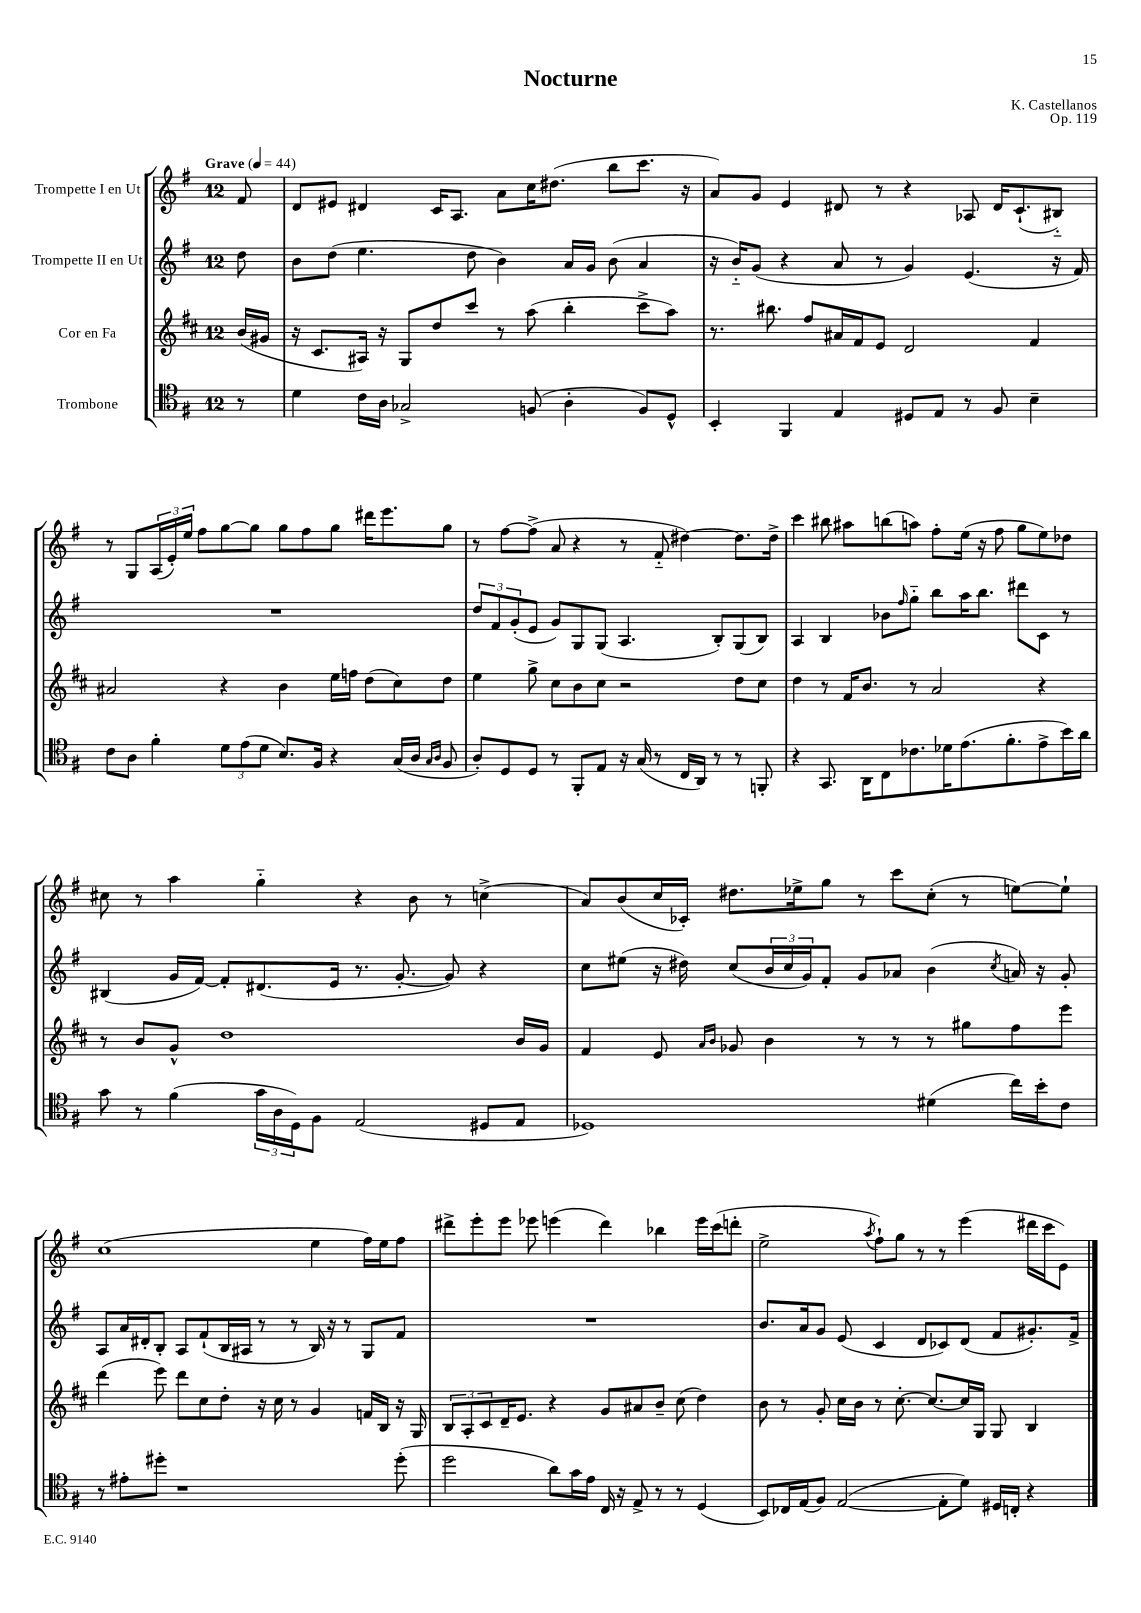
\header { title = "Nocturne" composer = "K. Castellanos" opus = "Op. 119" }
<<
\new StaffGroup <<
\new Staff = "s0" \with { instrumentName = "Trompette I en Ut" } {
    \clef treble \key g \major \once \override Staff.TimeSignature.style = #'single-digit \time 12/8 \partial 8 \tempo "Grave" 4 = 44
    fis'8 |
    d'8 eis'8 dis'4 c'16 a8. a'8 c''16 dis''8.( b''8 c'''8. r16 |
    a'8) g'8 e'4 dis'8 r8 r4 aes8 dis'16 c'8.-!( bis8-_) |
    r8 g8 \tuplet 3/2 { a16( e'16-.) e''16 } fis''8 g''8~ g''8 g''8 fis''8 g''8 dis'''16 e'''8. g''8 |
    r8 fis''8~ fis''8->( a'8 r4 r8 fis'8-_ dis''4~) dis''8. dis''16-> |
    c'''4 bis''8 ais''8 b''8( a''8) fis''8-. e''16( r16 fis''8 g''8 e''8) des''8 |
    cis''8 r8 a''4 g''4-_ r4 b'8 r8 c''4->( |
    a'8) b'8( c''16 ces'16-.) dis''8. ees''16-> g''8 r8 c'''8 c''8-.( r8 e''8~) e''8-! |
    c''1( e''4 fis''16) e''16 fis''8 |
    dis'''8-> e'''8-. e'''8 ees'''8 e'''4( dis'''4) bes''4 e'''16 c'''16( d'''8-. |
    e''2-> \acciaccatura { a''8 } fis''8-!) g''8 r8 r8 e'''4( dis'''16 c'''16 e'8) \bar "|." |
}
\new Staff = "s1" \with { instrumentName = "Trompette II en Ut" } {
    \clef treble \key g \major \once \override Staff.TimeSignature.style = #'single-digit \time 12/8 \partial 8
    d''8 |
    b'8 d''8( e''4. d''8 b'4) a'16 g'16 b'8( a'4 |
    r16 b'16-_) g'8( r4 a'8 r8 g'4) e'4.( r16 fis'16) |
    R1. |
    \tuplet 3/2 { d''8 fis'8 g'8-.( } e'8 g'8) g8 g8( a4. b8-.) g8( b8) |
    a4 b4 bes'8 \grace { fis''16 } g''8-_ b''8 a''16 b''8. dis'''8 c'8 r8 |
    bis4( g'16 fis'16~) fis'8-. dis'8.( e'16 r8. g'8.~-. g'8) r4 |
    c''8 eis''8( r16 dis''16) c''8( \tuplet 3/2 { b'16 c''16 g'16) } fis'8-. g'8 aes'8 b'4( \acciaccatura { c''8 } a'16) r16 g'8-. |
    a8 a'16 dis'16-. b8-. a8 fis'8-!( b16 ais16 r8 r8 b16) r16 r8 g8 fis'8 |
    R1. |
    b'8. a'16 g'8 e'8( c'4 d'8 ces'8) d'8( fis'8 gis'8.-.) fis'16-> \bar "|." |
}
\new Staff = "s2" \with { instrumentName = "Cor en Fa" } {
    \clef treble \key d \major \once \override Staff.TimeSignature.style = #'single-digit \time 12/8 \partial 8
    b'16( gis'16 |
    r16 cis'8. ais16) r16 g8 d''8 cis'''8 r8 a''8( b''4-. cis'''8-> a''8) |
    r8. bis''8. fis''8 ais'16 fis'16 e'8 d'2 fis'4 |
    ais'2 r4 b'4 e''16 f''16 d''8( cis''8) d''8 |
    e''4 g''8-> cis''8 b'8 cis''8 r2 d''8 cis''8 |
    d''4 r8 fis'16 b'8. r8 a'2 r4 |
    r8 b'8 g'8-^ d''1 b'16 g'16 |
    fis'4 e'8 \grace { a'16 b'16 } ges'8 b'4 r8 r8 r8 gis''8 fis''8 e'''8 |
    d'''4( e'''8) d'''8 cis''8 d''8-. r16 cis''16 r8 g'4 f'16 b16 r16 g16 |
    \tuplet 3/2 { b8 a8-. cis'8 } d'16-- e'8. r4 g'8 ais'8 b'8-- cis''8( d''4) |
    b'8 r8 g'8-. cis''16 b'16 r8 cis''8.~-. cis''8.~ cis''16 g16 g8 b4 \bar "|." |
}
\new Staff = "s3" \with { instrumentName = "Trombone" } {
    \clef tenor \key g \major \once \override Staff.TimeSignature.style = #'single-digit \time 12/8 \partial 8
    r8 |
    d'4 c'16 a16 ges2-> f8( a4-. f8) d8-^ |
    b,4-. fis,4 e4 dis8 e8 r8 fis8 b4-- |
    c'8 a8 fis'4-. \tuplet 3/2 { d'8 e'8( d'8 } b8.) fis16 r4 g16( a16 \grace { g16 a16 } fis8 |
    a8-.) d8 d8 r8 fis,8-. e8 r16 g16( r8 c16 a,16) r8 r8 f,8-. |
    r4 g,8. a,16 c8 ces'8. des'16 e'8.( fis'8.-. e'8-> b'16) a'16 |
    g'8 r8 fis'4( \tuplet 3/2 { g'16 a16 d16) } fis8 e2( dis8 e8 |
    des1) dis'4( c''16) b'16-. c'8 |
    r8 eis'8-. dis''8-. r1 dis''8-.( |
    d''2 a'8) g'16 e'16 c16 r16 e8-> r8 r8 d4( |
    b,8) ces16 e16( fis8) e2~( e8-. d'8) dis16 c16-. r4 \bar "|." |
}
>>
>>
\layout { \context { \Score \remove "Bar_number_engraver" } }
